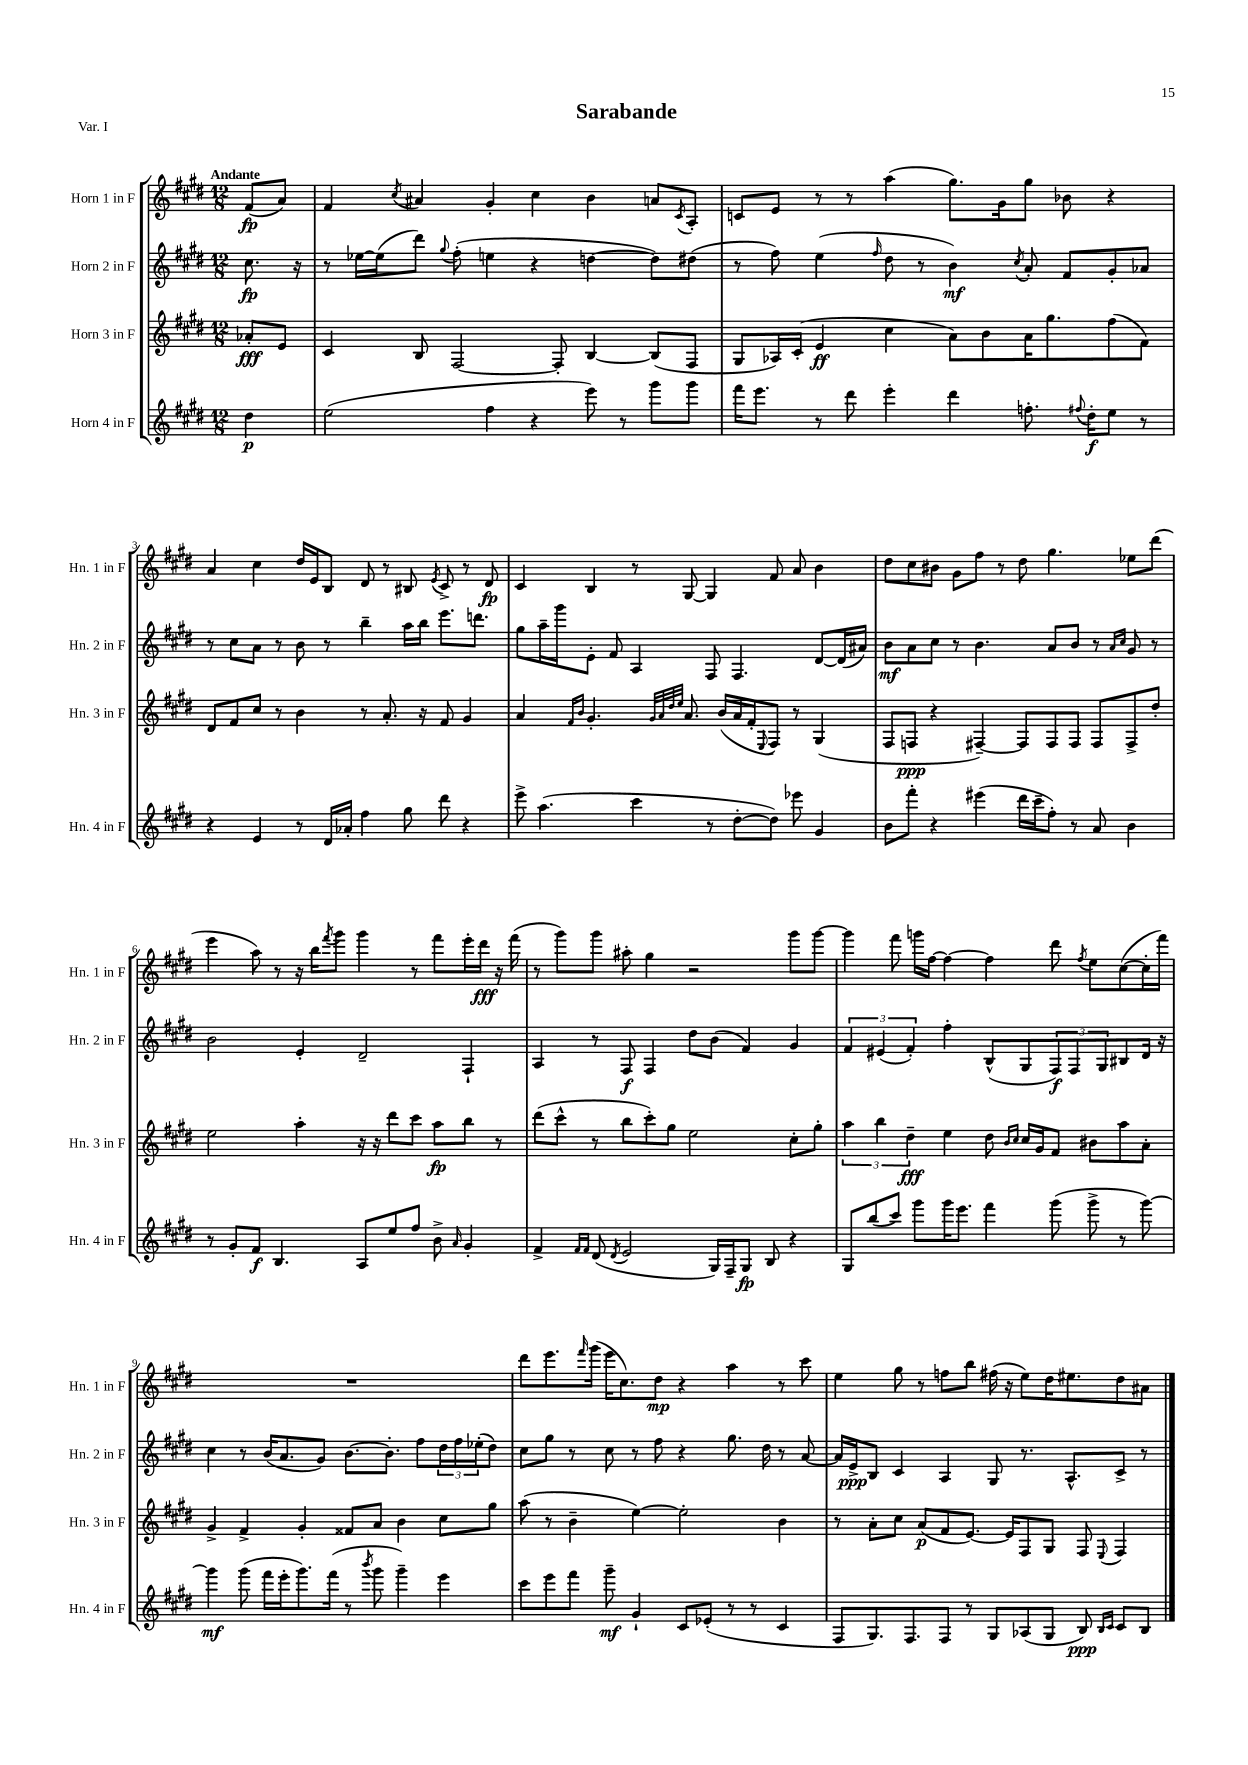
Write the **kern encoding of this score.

**kern	**kern	**kern	**kern
*staff4	*staff3	*staff2	*staff1
*clefG2	*clefG2	*clefG2	*clefG2
*k[f#c#g#d#]	*k[f#c#g#d#]	*k[f#c#g#d#]	*k[f#c#g#d#]
*M12/8	*M12/8	*M12/8	*M12/8
4dd#	8a-'	8.cc#	(8f#
.	8e	.	8a)
.	.	16r	.
=	=	=	=
(2ee	4c#	8r	4f#
.	.	[16ee-	.
.	.	(16ee-]	.
.	.	.	8qcc#
.	8B	8ddd#)	4a#
.	.	8qqgg#	.
.	[2F#	(8ff#'	.
4ff#	.	4ee	4g#'
4r	.	4r	4cc#
.	8F#']	.	.
8eee)	[4B	[4dd	4b
8r	.	.	.
8ggg#	(8B]	8dd])	8a
.	.	.	8qc#
8ggg#	8F#	(8dd#	8A'
=	=	=	=
16fff#	8G#	8r	8c
8.eee	.	.	.
.	16A-)	8ff#)	8e
.	(16c#'	.	.
8r	4e	(4ee	8r
8ddd#	.	.	8r
.	.	16qqff#	.
4eee'	4cc#	8dd#	(4aa
.	.	8r	.
4ddd#	8a)	4b)	8.gg#)
.	8b	.	.
.	.	.	16g#
.	.	8qcc#	.
8.ff'	16a	8a'	8gg#
.	8.gg#	.	.
.	.	8f#	8b-
8qqff#	.	.	.
16dd#'	.	.	.
8ee	(8ff#	8g#'	4r
8r	8f#)	8a-	.
=	=	=	=
4r	8d#	8r	4a
.	8f#	8cc#	.
4e	8cc#	8a	4cc#
.	8r	8r	.
8r	4b	8b	16dd#
.	.	.	16e
16d#	.	8r	8B
16a-'	.	.	.
4ff#	8r	4bb~	8d#
.	8.a'	.	8r
8gg#	.	16aa	8B#
.	16r	16bb	.
.	.	.	8qe
8ddd#	8f#	8.eee	8c#^
4r	4g#	.	8r
.	.	8.ddd	.
.	.	.	8d#
=	=	=	=
8eee^	4a	8gg#	4c#
(4.aa	.	16aa~	.
.	.	16ggg#	.
.	16qqf#	.	.
.	16qqb	.	.
.	4.g#'	8e'	4B
.	.	8f#	.
4ccc#	.	4A	8r
.	32qqg#	.	.
.	32qqa	.	.
.	32qqdd#	.	.
.	32qqee	.	.
.	8.a	.	[8G#
8r	.	8F#	4G#]
.	(16b	.	.
[8dd#'	16a	4.F#	.
.	16f#'	.	.
.	8qqE	.	.
8dd#])	8F#)	.	8f#
8eee-	8r	.	8a
4g#	(4G#	[8d#	4b
.	.	(16d#]	.
.	.	16a#)	.
=	=	=	=
8b	8F#	8b	8dd#
8fff#'	8F	8a	8cc#
4r	4r	8cc#	8b#
.	.	8r	8g#
(4eee#	[4F#~)	4.b	8ff#
.	.	.	8r
16ddd#	8F#]	.	8dd#
16ccc#~	.	.	.
8ff#')	8F#	8a	4.gg#
8r	8F#	8b	.
8a	8F#	8r	.
.	.	16qqa	.
.	.	16qqcc#	.
4b	8F#^	8g#	8ee-
.	8dd#'	8r	(8ddd#
=	=	=	=
8r	2ee	2b	4eee
8g#'	.	.	.
8f#	.	.	8aa)
4.B	.	.	8r
.	4aa'	4e'	16r
.	.	.	16bb
.	.	.	8qfff#
.	.	.	8ggg#
8A	16r	2d#~	4ggg#
.	16r	.	.
8ee	8ddd#	.	.
8ff#	8ccc#	.	8r
8b^	8aa	.	8fff#
16qqa	.	.	.
4g#'	8bb	4F#`	16eee'
.	.	.	16ddd#
.	8r	.	16r
.	.	.	(16fff#
=	=	=	=
4f#^	(8ddd#	4A	8r
.	8ccc#^^	.	8ggg#)
16qqf#	.	.	.
16qqf#	.	.	.
(8d#	8r	8r	8ggg#
8qd#	.	.	.
2e	8bb	8F#	8aa#'
.	8ccc#')	4F#	4gg#
.	8gg#	.	.
.	2ee	8dd#	2r
16G#)	.	(8b	.
16F#~	.	.	.
8G#	.	4f#)	.
8B	.	.	.
4r	8cc#'	4g#	8ggg#
.	8gg#'	.	[8ggg#
=	=	=	=
8G#	6aa	6f#	4ggg#]
(8bb	.	.	.
.	6bb	(6e#	.
8ccc#)	.	.	8fff#
.	6dd#~	6f#')	.
8ggg#	.	.	16ggg
.	.	.	[16ff#
16ggg#	4ee	4ff#'	4ff#_
8.eee	.	.	.
4fff#	8dd#	(8B^^	4ff#]
.	16qqb	.	.
.	16qqcc#	.	.
.	16cc#	8G#	.
.	16g#	.	.
(8ggg#	8f#	12F#)	8ddd#
.	.	12F#	.
.	.	.	8qff#
8ggg#^	8b#	.	8ee
.	.	12G#	.
8r	8aa	8B#	([8cc#
[8ggg#)	8a'	16d#	16cc#']
.	.	16r	16fff#)
=	=	=	=
4ggg#]	4g#^	4cc#	1.r
(8ggg#	4f#^	8r	.
16fff#	.	(16b	.
16eee'	.	8.a	.
8.ggg#)	4g#'	.	.
.	.	8g#)	.
(16fff#	.	.	.
8r	8f##	[8.b	.
8qbbb	.	.	.
8ggg#	8a	.	.
.	.	8.b']	.
4ggg#~)	4b	.	.
.	.	8ff#	.
4eee	8cc#	24dd#	.
.	.	24ff#	.
.	.	(24ee-'	.
.	8gg#	8dd#)	.
=	=	=	=
8ccc#	(8aa	8cc#	8ddd#
8eee	8r	8gg#	8.eee
8fff#	4b~	8r	.
.	.	.	16qqfff#
.	.	.	(16ggg#
8ggg#~	.	8cc#	16eee
.	.	.	8.cc#)
4g#`	[4ee)	8r	.
.	.	8ff#	8dd#
8c#	2ee']	4r	4r
(8e-'	.	.	.
8r	.	8.gg#	4aa
8r	.	.	.
.	.	16dd#	.
4c#	4b	8r	8r
.	.	[8a	8ccc#
=	=	=	=
8F#	8r	16a]	4ee
.	.	16e^	.
8.G#)	8a'	8B	.
.	8cc#	4c#	8gg#
8.F#	.	.	.
.	(8a	.	8r
8F#	8f#	4A	8ff
8r	[8.e)	.	8bb
8G#	.	8G#	(16ff#
.	16e]	.	16r
(8A-	8F#	8.r	8ee)
8G#	8G#	.	16dd#
.	.	8.A^^	8.ee#
8B)	8F#	.	.
16qqB	.	.	.
16qqc#	8qqE	.	.
8c#	4F#	8c#^	8dd#
8B	.	8r	8a#
==	==	==	==
*-	*-	*-	*-
